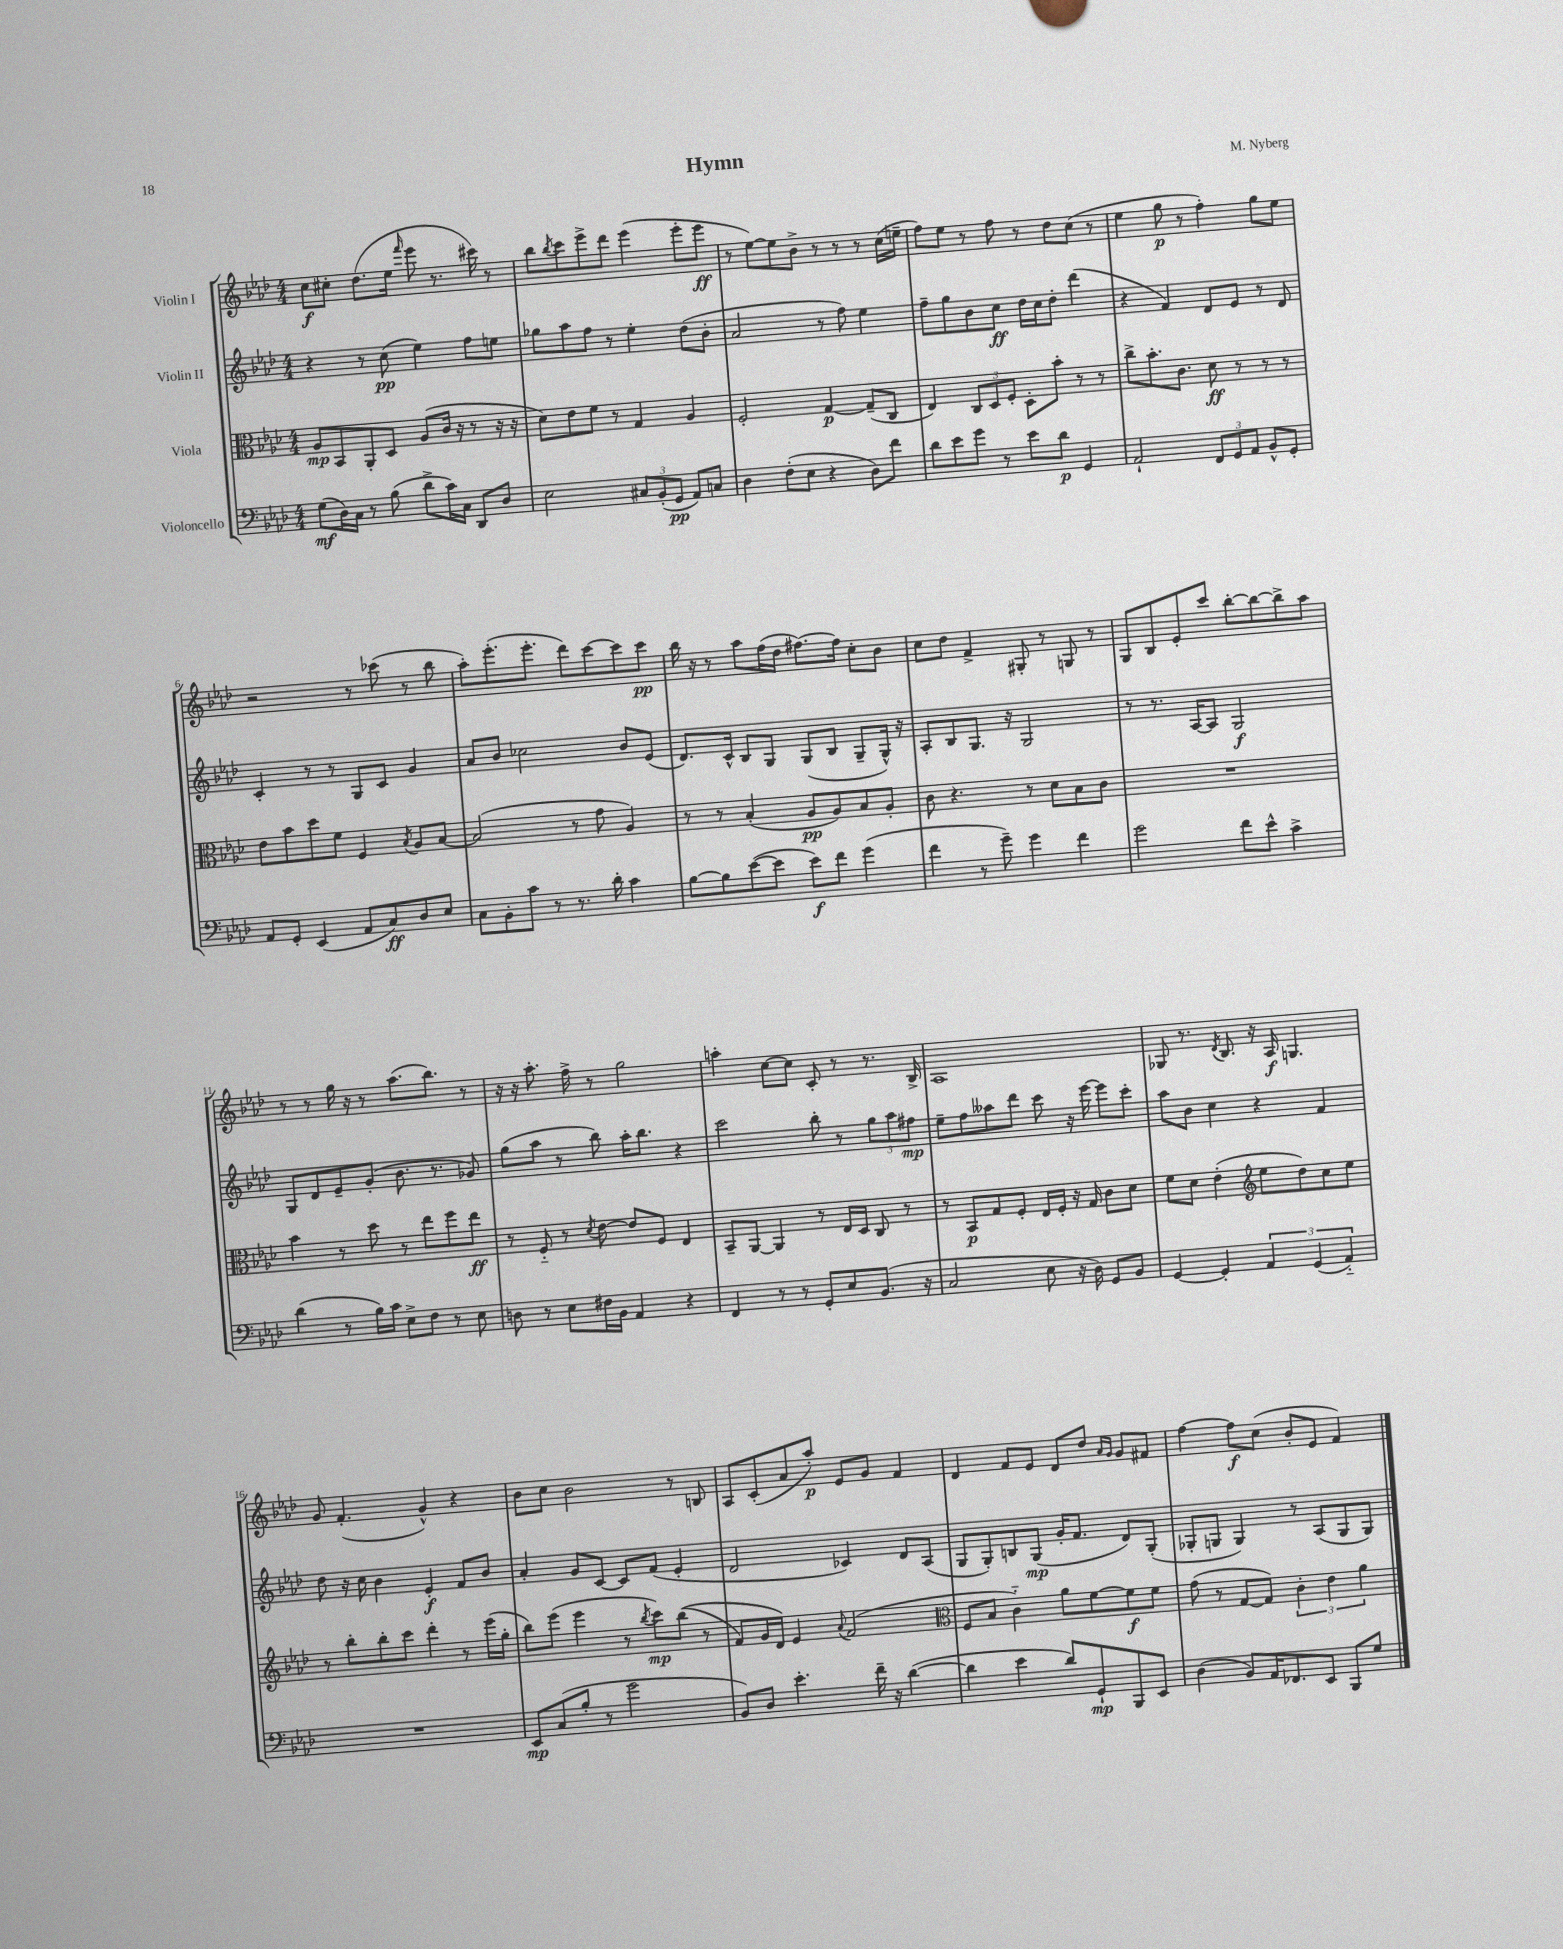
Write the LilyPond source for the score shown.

\header { title = "Hymn" composer = "M. Nyberg" }
<<
\new StaffGroup <<
\new Staff = "s0" \with { instrumentName = "Violin I" } {
    \clef treble \key aes \major \numericTimeSignature \time 4/4
    c''8\f cis''8-. des''8.( ees''16 \grace { f'''16 } ees'''8 r8. cis'''16) r8 |
    bes''8 \acciaccatura { bes''8 } c'''8 ees'''8-> des'''8 ees'''4( ees'''8-. ees'''8\ff |
    r8 ees''8~) ees''8 bes'8-> r8 r8 r8 c''16( e''16-- |
    f''8) ees''8 r8 f''8 r8 des''8 c''8( r8 |
    ees''4 g''8\p r8 f''4-.) g''8 ees''8 |
    r2 r8 ces'''8( r8 bes''8 |
    aes''8-.) ees'''8.-.( ees'''8.-. des'''8) c'''8~ c'''8 c'''8\pp |
    bes''16 r16 r8 aes''8 f''16( des''16 fis''8.~) fis''16 c''8-. bes'8 |
    c''8 des''8 f'4-> gis8-. r8 g8 r8 |
    g8 bes8 ees'8-. c'''8 bes''8~-. bes''8~ bes''8-> aes''8 |
    r8 r8 g''16 r16 r8 aes''8.( bes''8.) r8 |
    r16 r16 aes''8.-. f''16-> r8 g''2 |
    a''4-. c''8~ c''8 c'8-. r8 r8. bes16-> |
    aes1 |
    ges8 r8. \acciaccatura { des'8 } bes8. r16 aes16\f g4. |
    g'8 f'4.-.( g'4-^) r4 |
    bes'8 c''8 bes'2 r8 b8 |
    aes8 c'8-.( aes'8 aes''8-.\p) ees'8 g'8 f'4 |
    des'4 f'8 ees'8 des'8 des''8 \grace { aes'16 g'16 } g'8 fis'8 |
    f''4~ f''8\f c''8( bes'8-. ees'8 f'4) \bar "|." |
}
\new Staff = "s1" \with { instrumentName = "Violin II" } {
    \clef treble \key aes \major \numericTimeSignature \time 4/4
    r4 r8 c''8\pp( ees''4) f''8 e''8 |
    ges''8 aes''8 f''8 r8 ees''4-. des''8( bes'8-. |
    aes'2 r8 f''8) ees''4 |
    f''8-- g''8 bes'8 c''8\ff des''16 c''16 des''8-. des'''4( |
    r4 f'4) des'8 ees'8 r8 des'8 |
    c'4-. r8 r8 g8 c'8 g'4 |
    aes'8 bes'8 ces''2 bes'8 ees'8( |
    des'8.) c'16-^ bes8 g8 g8( bes8 g8-- g16-^) r16 |
    aes8-. bes8 g8. r16 g2 |
    r8 r8. aes16~ aes8 g2\f |
    g8 des'8 ees'8-- g'8-.( bes'8. r8. ges'8) |
    g''8( aes''8 r8 bes''8) aes''16-. bes''8. r4 |
    c'''2 bes''8-. r8 \tuplet 3/2 { g''8 aes''8 fis''8\mp } |
    ees''8-- f''8 aeses''8 des'''8 c'''8 r16 ees'''16~ ees'''8 c'''8-. |
    aes''8 bes'8 c''4 r4 f'4 |
    des''8 r16 c''16 bes'4 ees'4-.\f f'8 bes'8 |
    aes'4-. g'8 c'8~ c'8 f'8( ees'4-. |
    des'2 ces'4) des'8 aes8( |
    g8 g8-.) b8 g8\mp( g'16-. f'8. des'8) g8-.( |
    ges8-. g8 g4) r8 aes8( g8 g8) \bar "|." |
}
\new Staff = "s2" \with { instrumentName = "Viola" } {
    \clef alto \key aes \major \numericTimeSignature \time 4/4
    aes8\mp bes,8 aes,8-. des8 aes8( c'16 r16 r8 r16 r16 |
    des'8) ees'8 f'8 r8 g4 aes4 |
    f2-. g4~\p g8--( c8 |
    ees4) \tuplet 3/2 { c8 des8 f8-. } des8-. bes'8-. r8 r8 |
    c''8-> bes'8.-. c'8. des'8\ff r8 r8 r8 |
    ees'8 bes'8 des''8 f'8 f4 \acciaccatura { bes8 } aes8 bes8~ |
    bes2( r8 g'8 aes4) |
    r8 r8 bes4-.( aes8\pp aes8) bes8 aes8-. |
    c'8 r4. r8 des'8 bes8 c'8 |
    R1 |
    bes'4 r8 des''8 r8 ees''8 f''8 ees''8\ff |
    r8 f8-_ r8 \acciaccatura { des'8 } ees'8~ ees'8 f8 ees4 |
    bes,8-- aes,8~ aes,4 r8 ees16 des16 c8 r8 |
    r8 bes,8\p g8 f8-. ees16 f16-. r16 g16 c'8 des'8 |
    f'8 des'8 ees'4-.( \clef treble ees''8 des''8) c''8 ees''8 |
    r8 bes''8-. bes''8-. c'''8 des'''4-. r8 ees'''16( g''16-. |
    bes''8) ees'''8( ees'''4 r8 \acciaccatura { bes''8 } c'''8\mp) bes''8(\( r8 |
    f'8) g'16 des'16\) ees'4 \appoggiatura { aes'8 } f'2( |
    \clef alto f8 bes8 c'4-_) aes'8 f'8~ f'8\f f'8 |
    g'8( r8 g8~ g8) \tuplet 3/2 { c'4-. ees'4 aes'4 } \bar "|." |
}
\new Staff = "s3" \with { instrumentName = "Violoncello" } {
    \clef bass \key aes \major \numericTimeSignature \time 4/4
    g8\mf( des16) c16 r8 bes8( des'8-> c'16) c16 des,8 des8 |
    ees2 \tuplet 3/2 { cis8 bes,8-.( g,8\pp } aes,8) c8 |
    des4 f8-.( ees8 r4 des8) f'8 |
    des'8 ees'8 g'8 r8 ees'8 des'8\p g,4 |
    aes,2-! \tuplet 3/2 { f,8 g,8 aes,8 } bes,8-^ g,8-. |
    aes,8 g,8-. ees,4( aes,8 c8\ff) des8 ees8 |
    c8 bes,8-. c'8 r8 r8. des'16-. c'4 |
    bes8~ bes8 ees'8~( ees'8 ees'8\f) f'8 g'4( |
    f'4 r8 g'8--) g'4 f'4 |
    g'2 f'8 ees'8-^ c'4-> |
    des'4( r8 bes16) c'16 ees8-> f8 r8 ees8 |
    d8 r8 ees8 fis16 bes,16 aes,4 r4 |
    f,4 r8 r8 g,8-. ees8 bes,8.( r16 |
    c2 ees8 r16 des16) g,8 bes,8 |
    g,4~ g,4-. \tuplet 3/2 { aes,4 g,4( aes,4-_) } |
    R1 |
    ees,8\mp c8( bes8-. r8 g'2 |
    bes,8) des8 ees'4.-. f'16-- r16 des'4~( |
    des'4 ees'4 des'8) g,8-!\mp bes,,8 ees,8 |
    des4( bes,8) aes,16 fes,8. ees,8 bes,,8 g8 \bar "|." |
}
>>
>>
